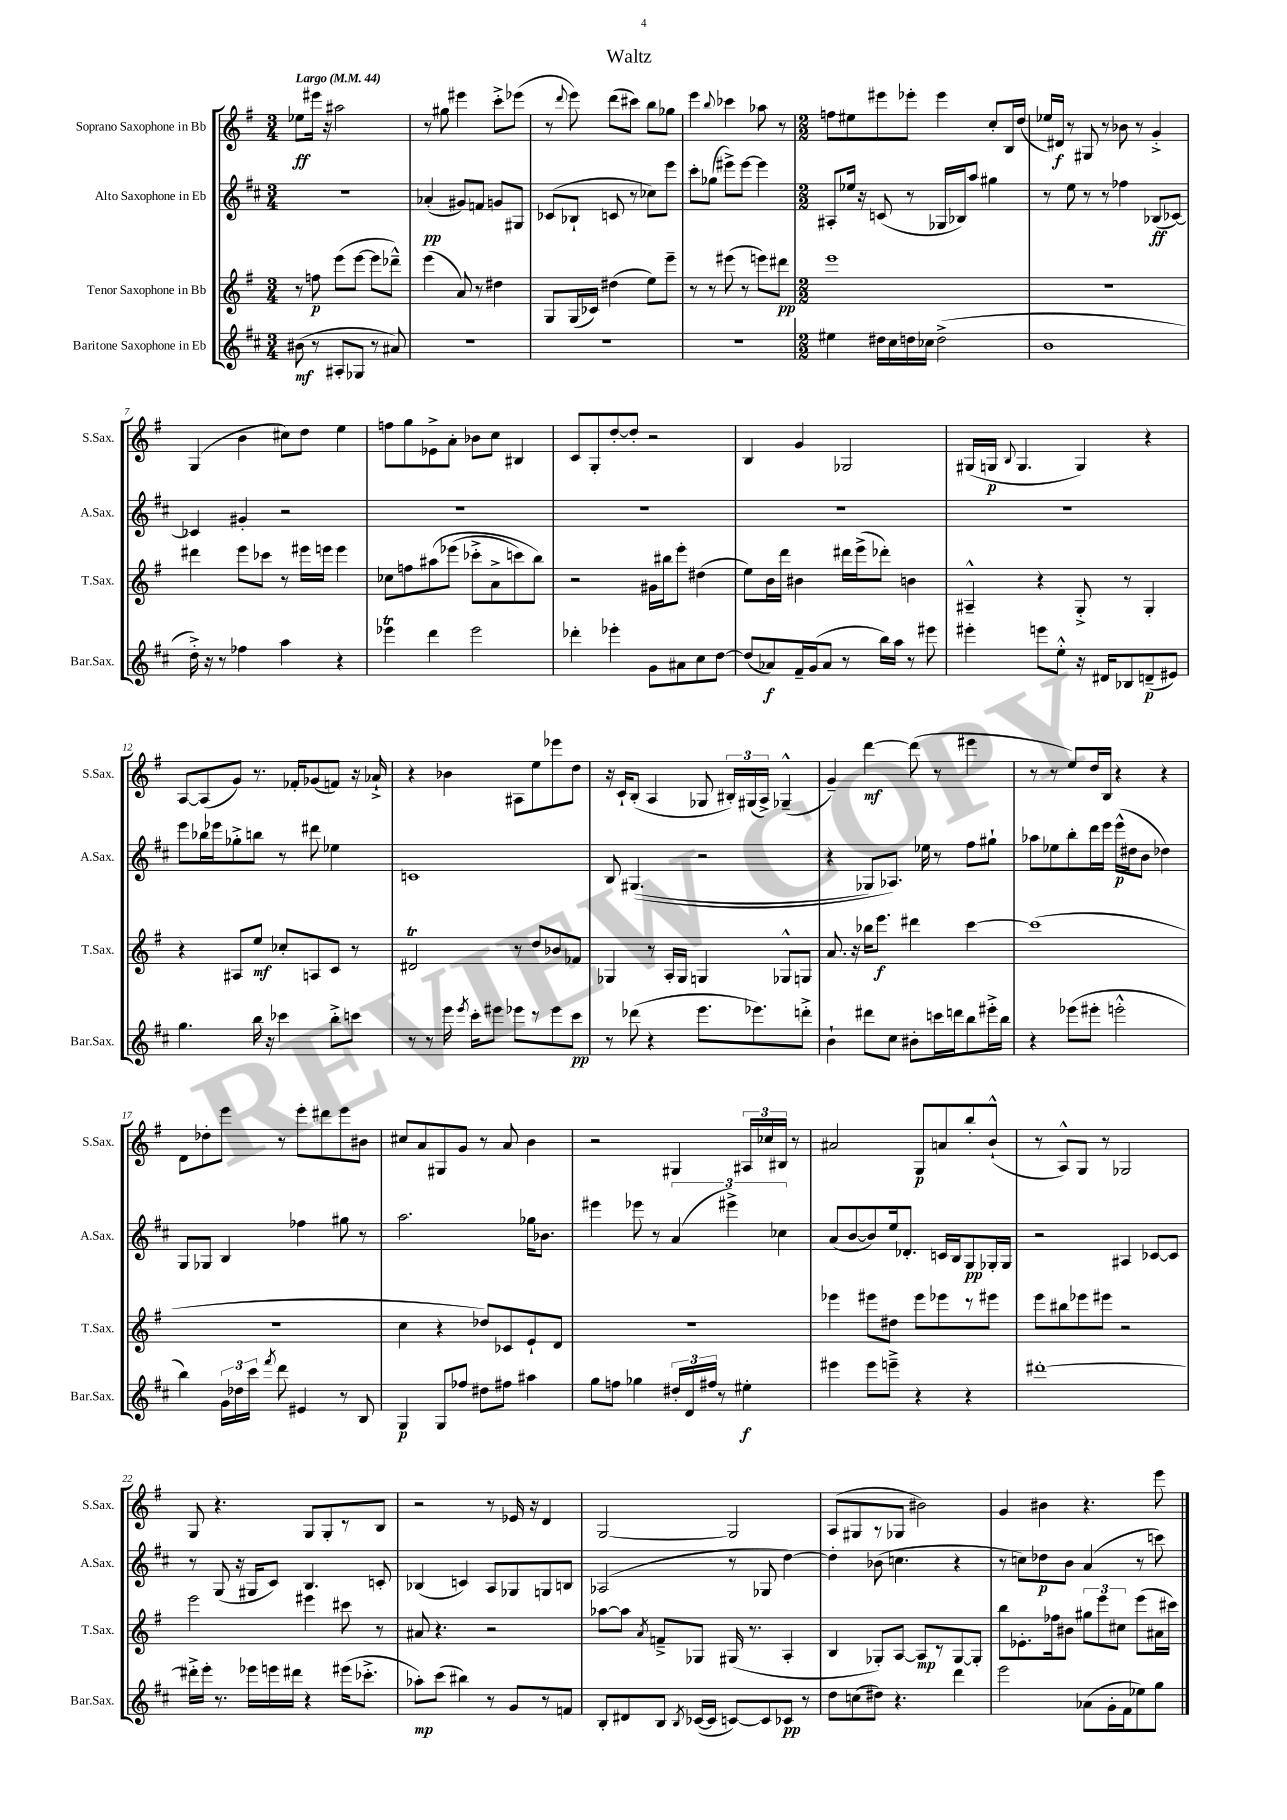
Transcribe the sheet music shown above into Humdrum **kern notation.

**kern	**kern	**kern	**kern
*staff4	*staff3	*staff2	*staff1
*clefG2	*clefG2	*clefG2	*clefG2
*k[f#c#]	*k[f#]	*k[f#c#]	*k[f#]
*M3/4	*M3/4	*M3/4	*M3/4
*MM44	*MM44	*MM44	*MM44
(8b#	8r	2.r	8ee-
8r	8ff	.	16eee#
.	.	.	16r
8A#'	(8eee	.	2aa#
8G-	[8eee	.	.
8r	8eee]	.	.
8a#)	8ddd-~^^)	.	.
=	=	=	=
2.r	(4eee	(4a-'	8r
.	.	.	8gg#
.	8a)	8g#)	4eee#
.	8r	8f	.
.	4dd#	8g	8ccc'^
.	.	8G#	(8eee-
=	=	=	=
2.r	8G	(8c-	8r
.	.	.	8qqddd
.	(16G	8B-`	8eee)
.	16c-)	.	.
.	(4dd#	8c	(8ddd
.	.	8r	8ccc#)
.	8ee)	8cc-)	8bb
.	8eee~	8eee	8gg-
=	=	=	=
2.r	8r	8ccc#'	4eee
.	8r	(8gg-	.
.	.	.	8qqbb
.	(8eee#	8eee#^)	4ccc-
.	8r	[8eee#	.
.	8eee)	4eee#]	8aa-
.	8ddd#	.	8r
=	=	=	=
*M2/2	*M2/2	*M2/2	*M2/2
4ee#	1eee	8A#'	8ff
.	.	16ee-	8ee#
.	.	16r	.
16dd#	.	(8c	8eee#
16cc#	.	.	.
16dd	.	8r	8eee-'
16cc-	.	.	.
(2dd^	.	16G-	4eee-
.	.	16B-)	.
.	.	8aa	.
.	.	4gg#	8cc'
.	.	.	16B
.	.	.	(16dd
=	=	=	=
1b	1r	8r	16ee-)
.	.	.	16d#
.	.	8ee	8r
.	.	8r	8G#
.	.	8r	8r
.	.	4ff-	8b-
.	.	.	8r
.	.	(8B-	4g'^
.	.	[8c-)	.
=	=	=	=
16dd'^)	4ddd#	4c-]	(4G
16r	.	.	.
8r	.	.	.
4ff-	8eee	4g#'	4b
.	8ccc-	.	.
4aa	8r	2r	8cc#)
.	16eee#	.	8dd
.	16eee	.	.
4r	4eee	.	4ee
=	=	=	=
4eee-	8cc-	1r	8ff
.	8ff	.	8gg
4ddd	&(8aa#	.	8e-^
.	(8eee-	.	8a'
2eee-	8ccc-'^	.	8b-
.	8a^	.	8cc
.	8ccc)	.	4B#
.	8bb&)	.	.
=	=	=	=
4ddd-'	2r	1r	8c
.	.	.	8G'
4eee-'	.	.	[8dd'
.	.	.	8dd']
8g	16g#	.	2r
.	16bb#	.	.
8a#	8eee'	.	.
8cc#	(4dd#	.	.
[8dd	.	.	.
=	=	=	=
(8dd]	8ee)	1r	4B
8a-)	16b	.	.
.	16ddd	.	.
16f#~	4b#	.	4g
(16g	.	.	.
8a-	.	.	.
8r	16ddd#	.	2G-
.	(16eee^	.	.
16bb)	8ddd-')	.	.
16aa	.	.	.
8r	4b	.	.
8eee#	.	.	.
=	=	=	=
4eee#'	4A#~^^	1r	(16G#
.	.	.	16G
.	.	.	8qqB
.	.	.	4.G
8eee	4r	.	.
8ee'^^	.	.	.
16r	8G'^	.	4G)
16d#	.	.	.
8B-	8r	.	.
(8d~	4G'	.	4r
8e#)	.	.	.
=	=	=	=
4.gg	4r	8eee	[8A
.	.	16bb-	(8A]
.	.	16eee-	.
.	8A#	8gg-'^	8g)
16bb	8ee	8bb	8.r
16r	.	.	.
4ccc-	8cc-'	8r	.
.	.	.	16f-'
.	8A	8ddd#	(8g-
8bb'^	8c	4ee-	8f)
8ccc	8r	.	16r
.	.	.	16a-`^
=	=	=	=
8r	2d#	1c	4r
8r	.	.	.
16eee	.	.	4b-
8qeee	.	.	.
16ccc#'	.	.	.
8eee#	.	.	.
8eee-	8r	.	8A#
8r	8dd	.	8ee
8eee-	8b-	.	8eee-
8ccc#	8f-	.	8dd
=	=	=	=
8r	4G-	8B	16r
.	.	.	16c`
(8ddd-	.	&((4.G#	(8B'
4r	8r	.	4A
.	16A'	.	.
.	16G-	.	.
8.eee	4G	2r	8G-
.	.	.	24B#')
.	.	.	(24G#
8.eee-)	.	.	.
.	.	.	24A^)
.	8G-^^	.	(4G-~^^
8ddd'^	8G	.	.
=	=	=	=
4b`	8.a	4r	4g~)
.	16r	.	.
8ddd#	16bb-	8G-)	[4ddd
.	8.eee	.	.
8cc#	.	8.A-&)	.
8b#'	4ddd#	.	(8ddd]
.	.	16ee-	.
16ccc	.	8r	8r
16ddd	.	.	.
8bb	[4ccc	8ff#	4eee#
16eee#'^	.	8gg#`	.
16bb	.	.	.
=	=	=	=
4r	(1ccc]	8aa-	8r
.	.	8ee-	8r
(8eee-	.	8bb'	8ee)
8eee#'	.	16ddd	16dd
.	.	16eee	16B
2eee'^^	.	(16eee^^	4r
.	.	16dd#	.
.	.	8b	.
.	.	4dd-)	4r
=	=	=	=
4bb)	1r	8G	8d
.	.	8G-	8dd-'
24g	.	4B	8eee
24dd-	.	.	.
24ccc#	.	.	.
8qfff#	.	.	.
8ddd	.	.	8r
4e#	.	4ff-	8eee'
.	.	.	8ddd#
8r	.	8gg#	8eee
8B	.	8r	8b#
=	=	=	=
4G	4cc	2.aa	8cc#
.	.	.	8a
8G	4r	.	8G#
8ff-	.	.	8g
8dd#	8dd-)	.	8r
8ff#	8c-	.	8a
4aa#	8e`	16gg-	4b
.	.	8.b-	.
.	8d	.	.
=	=	=	=
8gg	1r	4eee#	2r
8ff	.	.	.
4gg-	.	8eee-	.
.	.	8r	.
24dd#'	.	(6a	4G#
24d	.	.	.
24ff#	.	.	.
8r	.	.	.
.	.	6eee#^)	.
4ee#'	.	.	24A#
.	.	.	24cc-
.	.	6cc-	24B#
.	.	.	8r
=	=	=	=
4eee#	4eee-	(8a	2a#
.	.	[8b	.
8eee#	8eee#	8b])	.
8eee~^	8dd#	16ee	.
.	.	8.d-'	.
4r	8eee#	.	8G
.	8eee-	16c	8a
.	.	16B	.
4r	8r	8G	8bb'
.	8eee#	16G-'	(8b`^^
.	.	16G-	.
=	=	=	=
[1ddd#'	8eee	2r	8r
.	8bb#	.	8A^^)
.	8eee-	.	8G
.	8eee#	.	8r
.	2r	4A#	2G-
.	.	[8c-	.
.	.	8c-]	.
=	=	=	=
16ddd#'^]	2eee	8r	8G
16eee'	.	.	.
8.r	.	(8G	4.r
.	.	16r	.
16eee-	.	16G#	.
16eee	.	8c#)	.
16ddd#	.	.	.
4r	4eee#	4.B	8G
.	.	.	8G'
(16eee#	8ccc#	.	8r
8.ccc-'^	.	.	.
.	8r	8c'	8B
=	=	=	=
8aa-')	8a#	(4B-	2r
(8ccc#	4.r	.	.
4bb#)	.	4c)	.
8r	2r	8A	8r
8g	.	8G-	16e-
.	.	.	16r
8r	.	8G	4d
8f	.	8B	.
=	=	=	=
8B'	[8aa-	(2A-	[2G
8d#	8aa-]	.	.
.	8qa	.	.
8B	8f~^	.	.
8qB	.	.	.
([16c-	8G-	.	.
16c-]	.	.	.
[8c)	(16G#	8r	2G]
.	8.r	.	.
8c]	.	8G-	.
8c-	4A'	[4dd)	.
8r	.	.	.
=	=	=	=
8dd	4B	4dd']	(8A
(8cc	.	.	8G#
8dd#)	8G-')	(8b-	8r
4.r	[8A	4.cc	8G-
.	8A]	.	2b#)
.	8r	.	.
4ddd	[8G-	4r	.
.	8G-']	.	.
=	=	=	=
2eee	8bb	8r	4g
.	8.e-'	8cc)	.
.	.	8dd-	4b#
.	16ff-	.	.
.	8b#	8b	.
(8a-	12gg#	(4a	4.r
.	12eee	.	.
16g'	.	.	.
.	12cc#	.	.
16f#	.	.	.
8ee-)	(8eee	8r	.
8gg	16a#	8ccc)	8eee
.	16ccc#)	.	.
==	==	==	==
*-	*-	*-	*-
